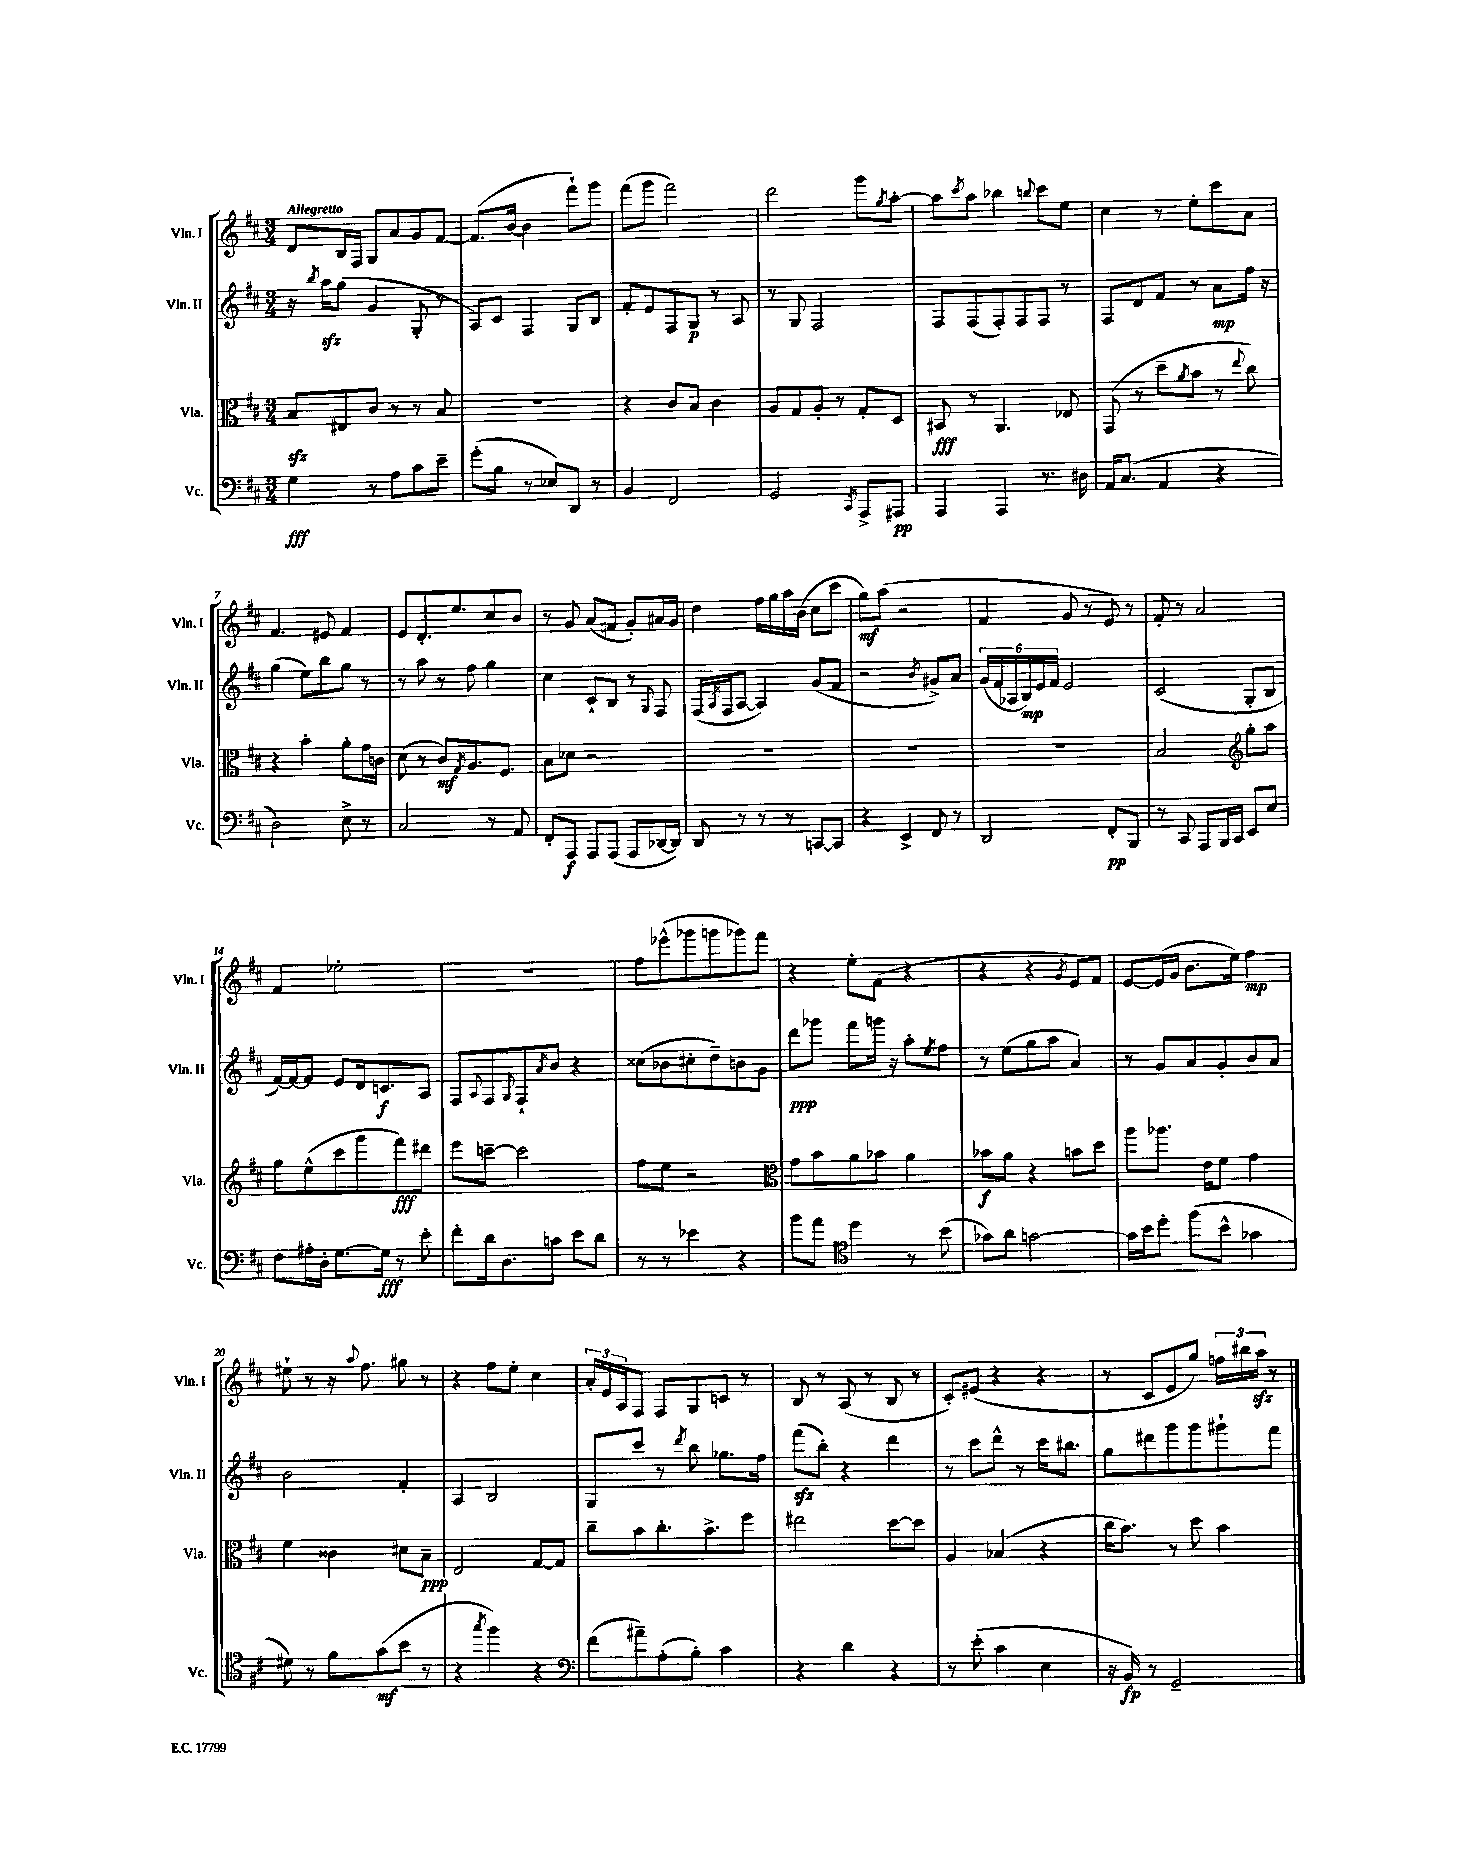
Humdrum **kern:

**kern	**dynam	**kern	**dynam	**kern	**dynam	**kern	**dynam
*part4	*part4	*part3	*part3	*part2	*part2	*part1	*part1
*staff4	*staff4	*staff3	*staff3	*staff2	*staff2	*staff1	*staff1
*I"Vc.	*	*I"Vla.	*	*I"Vln. II	*	*I"Vln. I	*
*I'Vc.	*	*I'Vla.	*	*I'Vln. II	*	*I'Vln. I	*
*clefF4	*	*clefC3	*	*clefG2	*	*clefG2	*
*k[f#c#]	*	*k[f#c#]	*	*k[f#c#]	*	*k[f#c#]	*
*M3/4	*	*M3/4	*	*M3/4	*	*M3/4	*
=1	=1	=1	=1	=1	=1	=1	=1
!	!	!	!	!	!	!LO:TX:a:B:t=Allegretto	!
4G\	fff	8Bzz/L	.	16r	.	8d/L	.
.	.	.	.	8qbb/	.	.	.
.	.	.	.	16aazz\KL	.	.	.
.	.	8E#X/	.	(8gg\J	.	16B/L	.
.	.	.	.	.	.	16F#/JJ	.
8r	.	8c#/J	.	4g/	.	8G/L	.
8A\L	.	8r	.	.	.	8a/	.
8c#\	.	8r	.	8G'/	.	8g/	.
8e~\J	.	8B/	.	8r	.	[8f#/J	.
=2	=2	=2	=2	=2	=2	=2	=2
(8g'\L	.	2.r	.	8A/L)	.	(8.f#/L]	.
8B\J	.	.	.	8c#/J	.	.	.
.	.	.	.	.	.	[16b/Jk	.
8r	.	.	.	4F#/	.	4b\]	.
8E-X/L)	.	.	.	.	.	.	.
8DD/J	.	.	.	8G/L	.	8fff#`\L)	.
8r	.	.	.	8B/J	.	8ggg\J	.
=3	=3	=3	=3	=3	=3	=3	=3
4BB/	.	4r	.	8f#'/L	.	(8fff#\L	.
.	.	.	.	8e/	.	8ggg\J	.
2FF#/	.	8c#/L	.	8F#/	.	2fff#\)	.
.	.	8B/J	.	8G/J	p	.	.
.	.	4c#\	.	8r	.	.	.
.	.	.	.	8A/	.	.	.
=4	=4	=4	=4	=4	=4	=4	=4
2GG/	.	8A/L	.	8r	.	2ddd\	.
.	.	8G/	.	8G/	.	.	.
.	.	8A'/J	.	2F#/	.	.	.
.	.	8r	.	.	.	.	.
8qCC#/	.	.	.	.	.	.	.
8AAA^/L	.	8G'/L	.	.	.	8ggg\L	.
.	.	.	.	.	.	8qgg/	.
8AAA#X/J	pp	8D/J	.	.	.	[8aa'\J	.
=5	=5	=5	=5	=5	=5	=5	=5
4AAA/	.	8BB#X/	fff	8F#/L	.	8aa\L]	.
.	.	.	.	.	.	8qccc#/	.
.	.	8r	.	(8F#/	.	8aa\J	.
4AAA/	.	4.AA/	.	8F#'/)	.	4bb-X\	.
.	.	.	.	8F#/	.	.	.
.	.	.	.	.	.	8qqbbn/	.
8.r	.	.	.	8F#/J	.	8ccc#\L	.
.	.	8E-X/	.	8r	.	8ee\J	.
16D#X\	.	.	.	.	.	.	.
=6	=6	=6	=6	=6	=6	=6	=6
16AA/KL	.	(8GG/	.	8F#/L	.	4cc#\	.
(8.C#/J	.	.	.	.	.	.	.
.	.	8r	.	8d/	.	.	.
4AA/	.	8dd~\L	.	8f#/J	.	8r	.
.	.	8qa/	.	.	.	.	.
.	.	8b\J	.	8r	.	8ee'\L	.
4r	.	8r	.	8a\L	mp	8ccc#\	.
.	.	8qqee/	.	.	.	.	.
.	.	8cc#\)	.	16ff#\Jk	.	8a\J	.
.	.	.	.	16r	.	.	.
!!LO:LB:g=z
=7	=7	=7	=7	=7	=7	=7	=7
2D\)	.	4r	.	(4gg\	.	4.f#/	.
.	.	4b'\	.	8ee\L)	.	.	.
.	.	.	.	8bb\	.	8e#X/	.
8E^\	.	8a'\L	.	8gg\J	.	4f#/	.
8r	.	16g\L	.	8r	.	.	.
.	.	16cn\JJ	.	.	.	.	.
=8	=8	=8	=8	=8	=8	=8	=8
2C#/	.	(8d\	.	8r	.	8e/L	.
.	.	8r	.	8aa\	.	8.d'/	.
.	.	8c#/L)	mf	8r	.	.	.
.	.	.	.	.	.	8.ee/	.
.	.	8qG/	.	.	.	.	.
.	.	8.A/	.	8ff#\	.	.	.
8r	.	.	.	4gg\	.	8cc#/	.
.	.	8.F#/J	.	.	.	.	.
8AA/	.	.	.	.	.	8b/J	.
=9	=9	=9	=9	=9	=9	=9	=9
8FF#'/L	.	8B\L	.	4cc#\	.	8r	.
8AAA/J	f	8d-X\J	.	.	.	8g/	.
8AAA/L	.	2r	.	8c#`/L	.	(8a/L	.
(8AAA/J	.	.	.	8B/J	.	8fn/J	.
8AAA/L	.	.	.	8r	.	8g'/L)	.
.	.	.	.	8qqG/	.	.	.
[16DD-X/L	.	.	.	8F#/	.	16a#X/L	.
16DD-/JJ])	.	.	.	.	.	16g/JJ	.
=10	=10	=10	=10	=10	=10	=10	=10
8DD/	.	2.r	.	(16F#/LL	.	4dd\	.
.	.	.	.	8qA/	.	.	.
.	.	.	.	16F#/J	.	.	.
8r	.	.	.	[8A/J	.	.	.
8r	.	.	.	4A/])	.	16ff#\LL	.
.	.	.	.	.	.	16gg\	.
8r	.	.	.	.	.	16aa\	.
.	.	.	.	.	.	(16b\JJ	.
[8CCn/L	.	.	.	(8g/L	.	8cc#\L	.
8CC/J]	.	.	.	8f#/J	.	8ccc#\J	.
=11	=11	=11	=11	=11	=11	=11	=11
4r	.	2.r	.	2r	.	8gg\L)	mf
.	.	.	.	.	.	(8aa\J	.
4EE^/	.	.	.	.	.	2r	.
.	.	.	.	8qb/	.	.	.
8FF#/	.	.	.	8g#X^/L)	.	.	.
8r	.	.	.	8a/J	.	.	.
=12	=12	=12	=12	=12	=12	=12	=12
2DD/	.	2.r	.	(24g/LL	.	4f#/	.
.	.	.	.	24f#/	.	.	.
.	.	.	.	24A-X/	.	.	.
.	.	.	.	24B/)	mp	.	.
.	.	.	.	24e/	.	.	.
.	.	.	.	24f#/JJ	.	.	.
.	.	.	.	2e/	.	8g/	.
.	.	.	.	.	.	8r	.
8FF#'/L	pp	.	.	.	.	8e/)	.
8BBB/J	.	.	.	.	.	8r	.
=13	=13	=13	=13	=13	=13	=13	=13
8r	.	2B/	.	(2c#/	.	8f#'/	.
8CC#/	.	.	.	.	.	8r	.
8AAA/L	.	.	.	.	.	2a/	.
16BBB/L	.	.	.	.	.	.	.
16CC#/JJ	.	.	.	.	.	.	.
*	*	*clefG2	*	*	*	*	*
8EE/L	.	8gg'\L	.	8G'/L	.	.	.
8E/J	.	8aa\J	.	8B/J	.	.	.
!!LO:LB:g=z
=14	=14	=14	=14	=14	=14	=14	=14
8F#\L	.	8gg\L	.	[16f#/LL)	.	4f#/	.
.	.	.	.	16f#/J_	.	.	.
16A#X'\L	.	(8ee^^\	.	8f#/J]	.	.	.
16D'\JJ	.	.	.	.	.	.	.
[8.G\L	.	8ccc#\	.	8e/L	.	2ee-X'\	.
.	.	8ggg\	.	16d/k	.	.	.
16G\Jk]	fff	.	.	8.cn/	f	.	.
8r	.	8fff#\)	fff	.	.	.	.
8e'\	.	8ddd#X\J	.	8A/J	.	.	.
=15	=15	=15	=15	=15	=15	=15	=15
8f#'\L	.	8eee\L	.	8F#/L	.	2.r	.
.	.	.	.	8qqA/	.	.	.
16d\k	.	[8cccn~\J	.	8F#/	.	.	.
8.D\	.	.	.	.	.	.	.
.	.	.	.	8qqG/	.	.	.
.	.	2ccc\]	.	8F#`/	.	.	.
.	.	.	.	8qa/	.	.	.
8cn\J	.	.	.	8b/J	.	.	.
8e\L	.	.	.	4r	.	.	.
8d\J	.	.	.	.	.	.	.
=16	=16	=16	=16	=16	=16	=16	=16
8r	.	8ff#\L	.	(8cc##X\L	.	8ff#\L	.
8r	.	8ee\J	.	8b-X\	.	(8eee-X^^\	.
4e-X\	.	2r	.	8cc#X'\	.	8ggg-X\	.
.	.	.	.	8dd~\)	.	8gggn\	.
4r	.	.	.	8bn\	.	8ggg-X\)	.
.	.	.	.	8g\J	.	8fff#\J	.
=17	=17	=17	=17	=17	=17	=17	=17
*	*	*clefC3	*	*	*	*	*
8b\L	.	8g\L	.	8ddd\L	ppp	4r	.
8a\J	.	8b\	.	8ggg-X\J	.	.	.
*clefC4	*	*	*	*	*	*	*
4dd\	.	8a\	.	8fff#\L	.	8ee'\L	.
.	.	8b-X\J	.	16gggn\Jk	.	(8f#\J	.
.	.	.	.	16r	.	.	.
8r	.	4a\	.	8aa'\L	.	4r	.
.	.	.	.	8qee/	.	.	.
(8b\	.	.	.	8ff#\J	.	.	.
=18	=18	=18	=18	=18	=18	=18	=18
8g-X\L)	.	8b-X\L	f	8r	.	4r	.
8a\J	.	8a\J	.	(8ee\L	.	.	.
[2gn\	.	4r	.	8gg\	.	4r	.
.	.	.	.	8aa\J	.	.	.
.	.	.	.	.	.	8qg/	.
.	.	8bn\L	.	4a/)	.	8e/L)	.
.	.	8dd\J	.	.	.	8f#/J	.
=19	=19	=19	=19	=19	=19	=19	=19
16g\LL]	.	8aa\L	.	8r	.	[8e/L	.
16b\J	.	.	.	.	.	.	.
8dd'\J	.	8.aa-X\J	.	8g/L	.	(16e/L]	.
.	.	.	.	.	.	16g/JJ	.
(8ff#\L	.	.	.	8a/	.	8.b\L	.
.	.	16e\KL	.	.	.	.	.
8b^^\J	.	8f#\J	.	8g'/	.	.	.
.	.	.	.	.	.	16ee\Jk)	.
4g-X\	.	4g\	.	8b/	.	4ff#\	mp
.	.	.	.	8a/J	.	.	.
!!LO:LB:g=z
=20	=20	=20	=20	=20	=20	=20	=20
8d#X\)	.	4f#\	.	2b\	.	8ee#X`\	.
8r	.	.	.	.	.	8r	.
8f#\L	.	4c##X\	.	.	.	16r	.
.	.	.	.	.	.	8qqaa/	.
.	.	.	.	.	.	8.ff#\	.
(8g\	mf	.	.	.	.	.	.
8b\J	.	8d#X\L	.	4f#'/	.	8gg#X\	.
8r	.	8B~\J	ppp	.	.	8r	.
=21	=21	=21	=21	=21	=21	=21	=21
4r	.	2E/	.	4A/	.	4r	.
8qgg/	.	.	.	.	.	.	.
4ff#\)	.	.	.	2B/	.	8ff#\L	.
.	.	.	.	.	.	8ee'\J	.
4r	.	[8G/L	.	.	.	4cc#\	.
.	.	8G/J]	.	.	.	.	.
=22	=22	=22	=22	=22	=22	=22	=22
*clefF4	*	*	*	*	*	*	*
(8f#\L	.	8cc#~\L	.	8G/L	.	24a'/LL	.
.	.	.	.	.	.	24e/	.
.	.	.	.	.	.	24A/J	.
8a#X~\)	.	8b\	.	8ccc#/J	.	8F#/J	.
(8A'\	.	8.cc#'\	.	8r	.	8F#/L	.
.	.	.	.	8qddd/	.	.	.
8B'\J)	.	.	.	8bb\	.	8G/	.
.	.	8.b^\	.	.	.	.	.
4c#\	.	.	.	8.gg-X\L	.	8cn/J	.
.	.	8ff#\J	.	.	.	8r	.
.	.	.	.	16ff#\Jk	.	.	.
=23	=23	=23	=23	=23	=23	=23	=23
4r	.	2ee#X\	.	(8fff#zz\L	.	8B/	.
.	.	.	.	8bb'\J)	.	8r	.
4d\	.	.	.	4r	.	(8A/	.
.	.	.	.	.	.	8r	.
4r	.	[8dd\L	.	4ddd\	.	8B/	.
.	.	8dd\J]	.	.	.	8r	.
=24	=24	=24	=24	=24	=24	=24	=24
8r	.	4A/	.	8r	.	8c#'/L)	.
(8e'\	.	.	.	8ccc#\L	.	(8e#X/J	.
4c#\	.	(4B-X/	.	8ddd^^\J	.	4r	.
.	.	.	.	8r	.	.	.
4E\	.	4r	.	16ccc#\KL	.	4r	.
.	.	.	.	8.bb#X\J	.	.	.
=25	=25	=25	=25	=25	=25	=25	=25
16r	.	16cc#\KL	.	8gg\L	.	8r	.
16BB/)	fp	8.b\J)	.	.	.	.	.
8r	.	.	.	8ddd#X\	.	8c#/L	.
2GG~/	.	8r	.	8ggg\	.	8e/	.
.	.	8dd\	.	8ggg\	.	8gg/J)	.
.	.	4b\	.	8ggg#X`\	.	24ffn\LL	.
.	.	.	.	.	.	24bb#X\	.
.	.	.	.	.	.	24aazz\JJ	.
.	.	.	.	8fff#\J	.	8r	.
==	==	==	==	==	==	==	==
*-	*-	*-	*-	*-	*-	*-	*-
